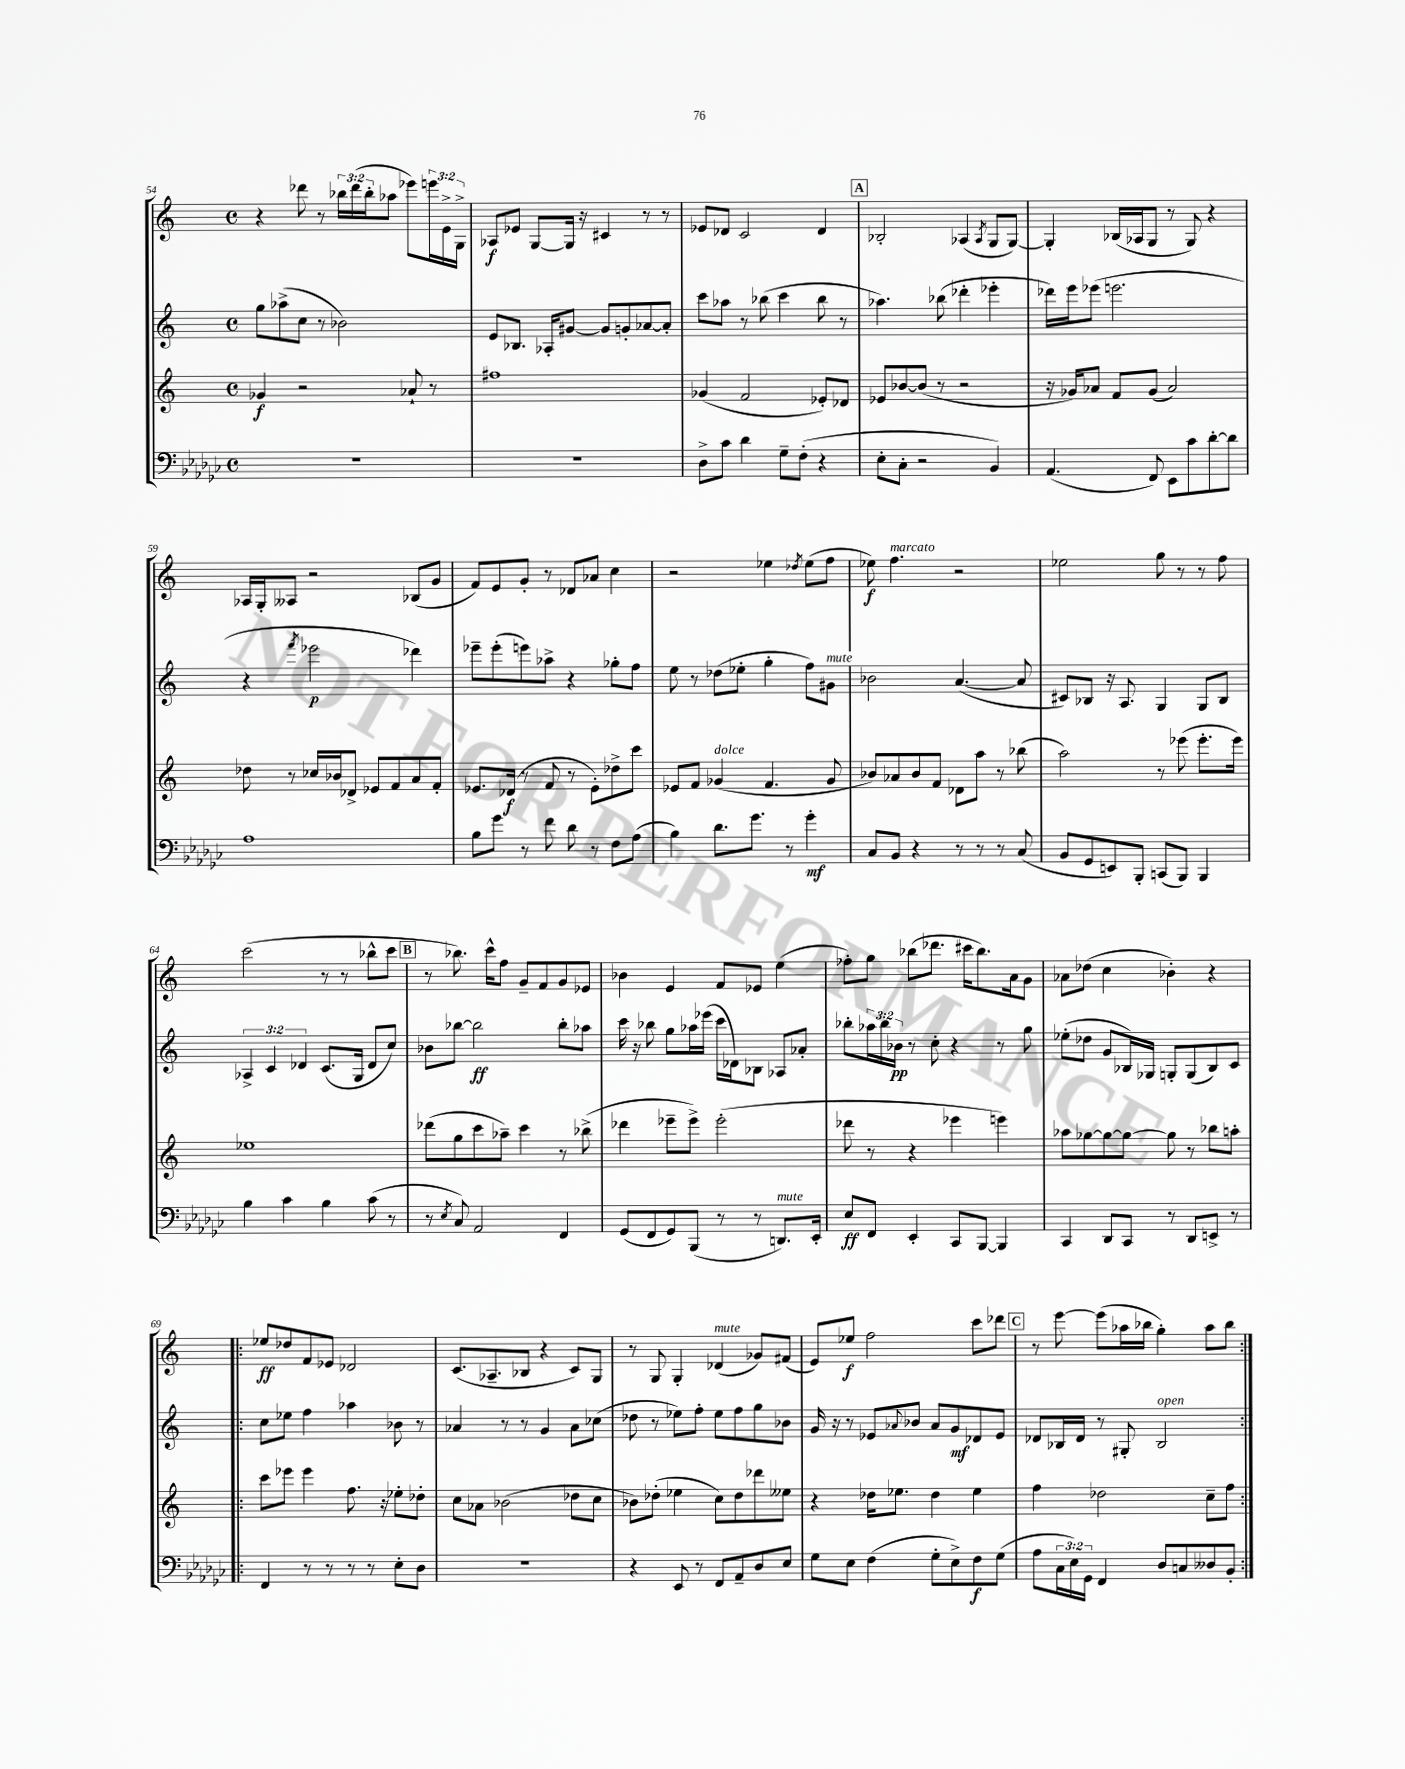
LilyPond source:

<<
\new StaffGroup <<
\new Staff = "s0" {
    \clef treble \key c \major \defaultTimeSignature \time 4/4 \override Staff.TupletNumber.text = #tuplet-number::calc-fraction-text
    r4 des'''8 r8 \tuplet 3/2 { bes''16 des'''16( bes''16-. } aes''8 ees'''8) \tuplet 3/2 { e'''16 e'16-> g16-> } |
    aes8\f ees'8 g8~ g16 r16 cis'4 r8 r8 |
    ees'8 des'8 c'2 des'4 |
    \mark \markup { \box "A" } bes2-. aes4( \acciaccatura { aes8 } g8 g8~) |
    g4-. bes16( aes16 g8 r8 g8) r4 |
    aes16 g16-. aeses8 r2 bes8( g'8 |
    f'8) e'8 g'8-. r8 des'8 aes'8 c''4 |
    r2 ees''4 \acciaccatura { des''8 } ees''8( f''8 |
    ees''8\f) f''4.^\markup { \italic "marcato" } r2 |
    ees''2 g''8 r8 r8 f''8 |
    c'''2( r8 r8 bes''8-^ c'''8 |
    \mark \markup { \box "B" } r8 bes''8.) c'''16-^ f''8 g'8-- f'8 g'8 ees'8 |
    bes'4 e'4 f'8 ees'8 e''4( |
    fes''8-.) g''8 bes''8( des'''8. cis'''16 bes''8.) a'16 g'8 |
    aes'8 des''8( c''4 bes'4-.) r4 |
    \repeat volta 2 { ees''8\ff des''8 f'8 ees'8 des'2 |
    c'8.( aes8.-- bes8 r4 c'8) g8 |
    r8 g8 g4-. des'4^\markup { \italic "mute" }( ges'8) fis'8( |
    e'8) ees''8\f f''2 c'''8 des'''8 |
    \mark \markup { \box "C" } r8 e'''8~ e'''8( aes''16 bes''16 g''4-.) aes''8 bes''8 | }
}
\new Staff = "s1" {
    \clef treble \key c \major \defaultTimeSignature \time 4/4 \override Staff.TupletNumber.text = #tuplet-number::calc-fraction-text
    g''8 aes''8->( c''8 r8 bes'2) |
    e'8 bes8. aes16-. gis'8~ gis'8 g'8-. aes'8~ aes'8-. |
    c'''8 aes''8 r8 bes''8( c'''4 bes''8 r8 |
    \mark \markup { \box "A" } aes''4.) bes''8( des'''4-. ees'''4-. |
    des'''16) e'''16 ees'''8( e'''2. |
    r4 \acciaccatura { f'''8 } ees'''2\p des'''4) |
    ees'''8-- ees'''8-.( e'''8) aes''8-> r4 ges''8-. f''8 |
    e''8 r8 des''8( ees''8-. g''4-. f''8) gis'8^\markup { \italic "mute" } |
    bes'2 a'4.~( a'8 |
    cis'8) bes8 r16 a8. g4 g8 bes8 |
    \tuplet 3/2 { aes4-> c'4 des'4 } c'8.( g16 des'8 c''8) |
    \mark \markup { \box "B" } bes'8 bes''8~ bes''2\ff bes''8-. aes''8 |
    c'''16 r16 bes''8 g''8 aes''16 ees'''16( c'''16 des'16) bes8 aes8 aes'8-. |
    bes''8-. \tuplet 3/2 { aes''16 bes''16 bes'16\pp } r8 c''8-. r4 r8 g''8 |
    ees''8-.( des''8 g'8 bes16) ges16 g8-. g8( bes8) c'8 |
    \repeat volta 2 { c''8 ees''8 f''4 aes''4 bes'8 r8 |
    aes'4 r8 r8 g'4 aes'8 ces''8( |
    des''8 r8 ees''8) f''8-. ees''8 f''8 g''8 bes'8 |
    g'16 r16 r8 ees'8 \appoggiatura { aes'8 } bes'8 aes'8 g'8\mf des'8 ees'8 |
    \mark \markup { \box "C" } des'8 bes16 des'16 r8 gis8-. bes2^\markup { \italic "open" } | }
}
\new Staff = "s2" {
    \clef treble \key c \major \defaultTimeSignature \time 4/4
    ges'4\f r2 aes'8-! r8 |
    fis''1 |
    ges'4( f'2 ees'8-.) des'8 |
    \mark \markup { \box "A" } ees'8 bes'8~ bes'8( r8 r2 |
    r16 ges'16) aes'8 f'8 ges'8( aes'2) |
    des''8 r8 ces''16 bes'16 des'8-> ees'8 f'8 a'8 f'8-. |
    ees'8. des'16\f( r8 f'8 r8 ees'8-.) des''8-> c'''8 |
    ees'8 f'8 ges'4^\markup { \italic "dolce" }( f'4. ges'8 |
    bes'8) aes'8 bes'8 f'8 des'8 a''8 r8 bes''8( |
    a''2) r8 ees'''8( ees'''8.-. ees'''16) |
    ees''1 |
    \mark \markup { \box "B" } des'''8( g''8 c'''8 aes''8--) c'''4 r8 bes''8->( |
    des'''4 ees'''8-- ees'''8->) ees'''2-.( |
    des'''8 r8 r4 ees'''4 e'''4) |
    aes''8 ges''8~ ges''8~ ges''8~ ges''8 r8 bes''8 a''8-. |
    \repeat volta 2 { c'''8 ees'''8 ees'''4 f''8. r16 ees''8-. des''8-. |
    c''8 aes'8 bes'2( des''8 c''8 |
    bes'8) des''8-.( ees''4 c''8) des''8 des'''8 eeses''8 |
    r4 des''16 ees''8. des''4 ees''4 |
    \mark \markup { \box "C" } f''4 des''2 c''8-- f''8 | }
}
\new Staff = "s3" {
    \clef bass \key ges \major \defaultTimeSignature \time 4/4 \override Staff.TupletNumber.text = #tuplet-number::calc-fraction-text
    R1 |
    R1 |
    des8-> ces'8 des'4 ges8-- f8-.( r4 |
    \mark \markup { \box "A" } ees8-. ces8-. r2 bes,4) |
    aes,4.( f,8) ees,8 ces'8 des'8~-. des'8 |
    aes1 |
    bes8 ges'8 r8 f'8 des'8 r8 f8 aes8( |
    bes4) des'8. ges'8. r8 ges'4-.\mf |
    ces8 bes,8 r4 r8 r8 r8 ces8( |
    bes,8 ges,8 e,8) bes,,8-. c,8( bes,,8) bes,,4 |
    bes4 ces'4 bes4 ces'8( r8 |
    \mark \markup { \box "B" } r8 \acciaccatura { ees8 } ces8) aes,2 f,4 |
    ges,8( f,8 ges,8) bes,,8( r8 r8 d,8.^\markup { \italic "mute" }) ees,16-. |
    ees8\ff f,8 ees,4-. ces,8 bes,,8~ bes,,4 |
    ces,4 des,8 ces,8 r8 des,8 e,8-> r8 |
    \repeat volta 2 { f,4 r8 r8 r8 r8 ees8-. des8 |
    R1 |
    r4 ees,8 r8 f,8 aes,8-- des8 ees8 |
    ges8 ees8 f4( ges8-. ees8->) f8\f ges8( |
    \mark \markup { \box "C" } aes8 \tuplet 3/2 { ces16 ees16) ges,16 } f,4 des8 c8 deses8 bes,8-. | }
}
>>
>>
\layout { \context { \Score currentBarNumber = #54 } }
